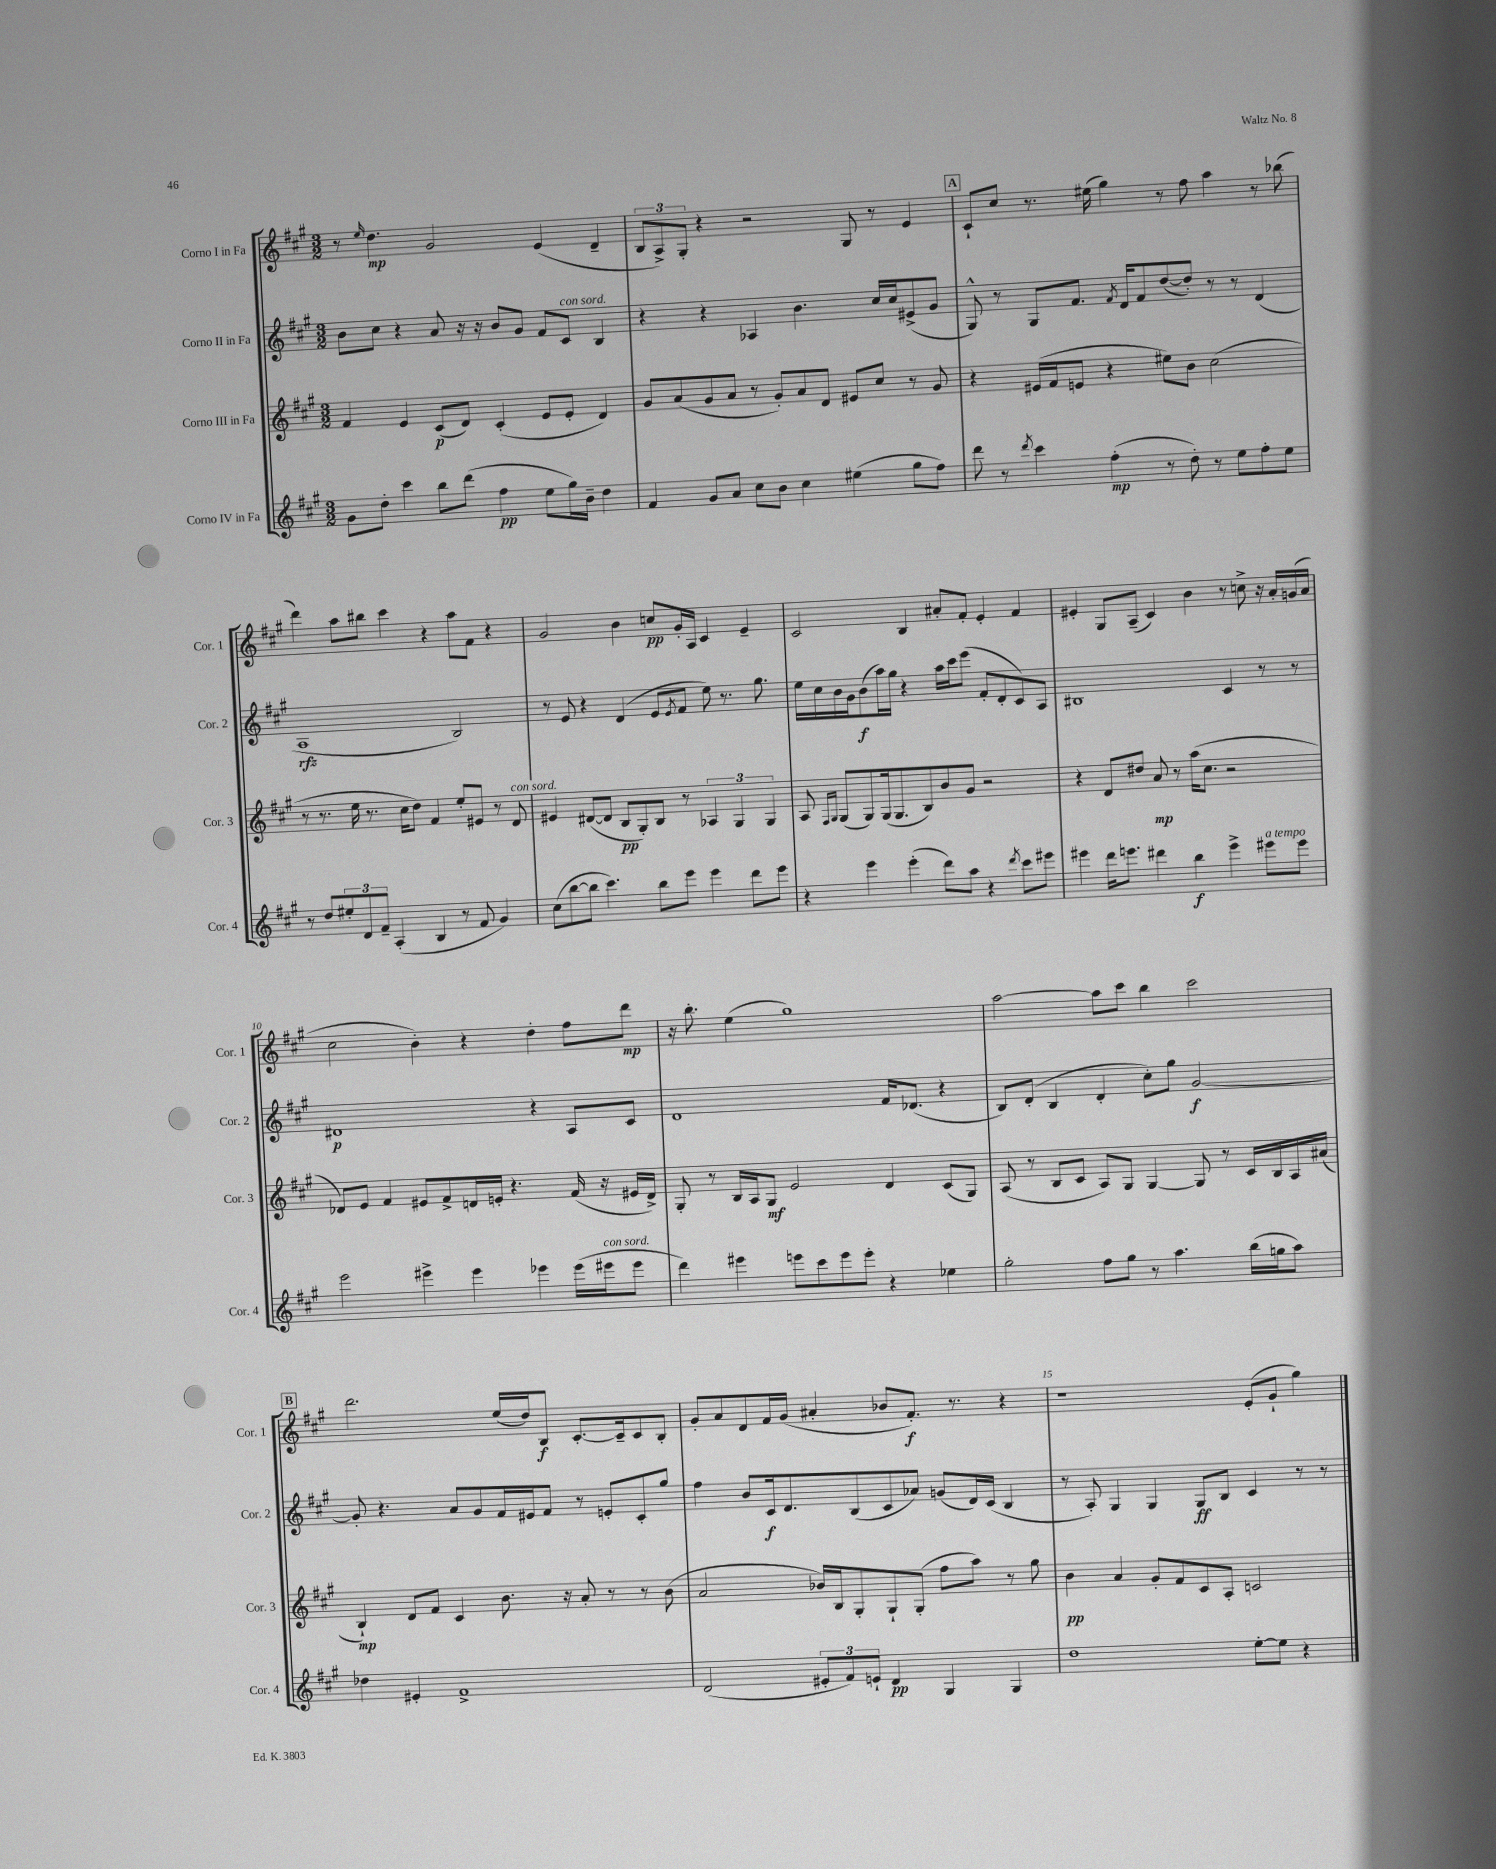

**kern	**dynam	**kern	**dynam	**kern	**dynam	**kern	**dynam
*part4	*part4	*part3	*part3	*part2	*part2	*part1	*part1
*staff4	*staff4	*staff3	*staff3	*staff2	*staff2	*staff1	*staff1
*I"Corno IV in Fa	*	*I"Corno III in Fa	*	*I"Corno II in Fa	*	*I"Corno I in Fa	*
*I'Cor. 4	*	*I'Cor. 3	*	*I'Cor. 2	*	*I'Cor. 1	*
*clefG2	*	*clefG2	*	*clefG2	*	*clefG2	*
*k[f#c#g#]	*	*k[f#c#g#]	*	*k[f#c#g#]	*	*k[f#c#g#]	*
*M3/2	*	*M3/2	*	*M3/2	*	*M3/2	*
=3	=3	=3	=3	=3	=3	=3	=3
8g#\L	.	4f#/	.	8b\L	.	8r	.
.	.	.	.	.	.	16qqee/	.
8dd'\J	.	.	.	8cc#\J	.	4.dd\	mp
4ccc#\	.	4e/	.	4r	.	.	.
8bb\L	.	(8c#/L	p	8a/	.	2g#/	.
(8ddd\J	.	8d/J)	.	16r	.	.	.
.	.	.	.	16r	.	.	.
4ff#\	pp	(4c#'/	.	8b/L	.	.	.
.	.	.	.	8g#/J	.	.	.
8ee\L	.	8e/L	.	8f#/L	.	(4e/	.
!	!	!	!	!LO:TX:a:i:t=con sord.	!	!	!
16gg#\L)	.	8e'/J	.	8c#/J	.	.	.
16b~\JJ	.	.	.	.	.	.	.
4dd\	.	4d/)	.	4B/	.	4d~/	.
=4	=4	=4	=4	=4	=4	=4	=4
4f#/	.	8g#/L	.	4r	.	12B/L	.
.	.	.	.	.	.	12A^/)	.
.	.	(8a/	.	.	.	.	.
.	.	.	.	.	.	12G#'/J	.
8g#/L	.	8g#/	.	4r	.	4r	.
8a/J	.	8a/J	.	.	.	.	.
8cc#\L	.	8r	.	4A-X/	.	2r	.
8b\J	.	8g#'/L)	.	.	.	.	.
4cc#\	.	8a/	.	4.b\	.	.	.
.	.	8d/J	.	.	.	.	.
(4ee#X\	.	8e#X/L	.	.	.	8G#/	.
.	.	8cc#/J	.	16cc#/LL	.	8r	.
.	.	.	.	16cc#/J	.	.	.
8gg#\L	.	8r	.	(8e#X^/	.	4e/	.
8ff#\J)	.	8g#/	.	8g#/J	.	.	.
!!LO:REH:place=s1:t=A
=5	=5	=5	=5	=5	=5	=5	=5
8ddd\	.	4r	.	8G#^^/)	.	8c#`/L	.
8r	.	.	.	8r	.	8cc#/J	.
8qddd/	.	.	.	.	.	.	.
4ccc#\	.	(16e#X/LL	.	8G#/L	.	8.r	.
.	.	16f#/J	.	.	.	.	.
.	.	8en/J	.	8.f#/J	.	.	.
.	.	.	.	.	.	(16ee#X\	.
(4ff#'\	mp	4r	.	.	.	4gg#\)	.
.	.	.	.	8qf#/	.	.	.
.	.	.	.	16d/KL	.	.	.
.	.	.	.	8f#/	.	.	.
8r	.	8ee#X\L)	.	([8dd/	.	8r	.
8dd'\)	.	8b\J	.	8dd'/J])	.	8ff#\	.
8r	.	(2cc#\	.	8r	.	4aa\	.
8ee\L	.	.	.	8r	.	.	.
8ff#'\	.	.	.	(4d/	.	8r	.
8ee\J	.	.	.	.	.	(8bb-X\	.
!!LO:LB:g=z
=6	=6	=6	=6	=6	=6	=6	=6
8r	.	8r	.	1A	rfz	4ddd\)	.
8dd/L	.	8.r	.	.	.	.	.
12ee#X'/	.	.	.	.	.	8aa\L	.
.	.	16ee\	.	.	.	.	.
12d/	.	.	.	.	.	.	.
.	.	8.r	.	.	.	8bb#X\J	.
12f#~/J	.	.	.	.	.	.	.
(4A'/	.	.	.	.	.	4ccc#\	.
.	.	16cc#\KL	.	.	.	.	.
.	.	8dd\J)	.	.	.	.	.
4B/	.	4f#/	.	.	.	4r	.
8r	.	8ee'/L	.	2B/)	.	8aa\L	.
8f#/	.	8e#X/J	.	.	.	8f#\J	.
4g#/)	.	8r	.	.	.	4r	.
!	!	!LO:TX:a:i:t=con sord.	!	!	!	!	!
.	.	8d/	.	.	.	.	.
=7	=7	=7	=7	=7	=7	=7	=7
(8cc#\L	.	4e#X/	.	8r	.	2g#/	.
[8bb\	.	.	.	8e/	.	.	.
8bb\J]	.	([8d#X/L	.	4r	.	.	.
4.ccc#\)	.	8d#/J]	.	.	.	.	.
.	.	8B/L	pp	(4d/	.	4b\	.
.	.	8G#'/)	.	.	.	.	.
8bb\L	.	8B/J	.	8e/L	.	8ccn/L	pp
.	.	.	.	8qe/	.	.	.
8eee\J	.	8r	.	8f#/J	.	16g#'/L	.
.	.	.	.	.	.	16A/JJ	.
4eee\	.	6A-X/	.	8ee\)	.	4c#/	.
.	.	.	.	8.r	.	.	.
.	.	6G#/	.	.	.	.	.
8ddd\L	.	.	.	.	.	4e~/	.
.	.	.	.	8.gg#\	.	.	.
.	.	6G#/	.	.	.	.	.
8eee\J	.	.	.	.	.	.	.
=8	=8	=8	=8	=8	=8	=8	=8
4r	.	8A/	.	16ee\LL	.	2c#/	.
.	.	.	.	16cc#\	.	.	.
.	.	16qqF#/LL	.	.	.	.	.
.	.	16qqG#/JJ	.	.	.	.	.
.	.	(8G#/L	.	16b\	.	.	.
.	.	.	.	16g#\J	.	.	.
4eee\	.	8G#/)	.	(8b\	f	.	.
.	.	(16G#/k	.	16aa\L)	.	.	.
.	.	8.G#/	.	16gg#\JJ	.	.	.
(4eee'\	.	.	.	4r	.	4B/	.
.	.	8B/)	.	.	.	.	.
8ddd\L)	.	8b/	.	16aa\LL	.	8a#X'/L	.
.	.	.	.	16ccc#\J	.	.	.
8aa\J	.	8g#/J	.	(8eee\J	.	8f#'/J	.
4r	.	2r	.	8f#'/L	.	4e'/	.
.	.	.	.	8d'/	.	.	.
8qddd/	.	.	.	.	.	.	.
8ccc#\L	.	.	.	8c#/)	.	4f#/	.
8eee#X\J	.	.	.	8A/J	.	.	.
=9	=9	=9	=9	=9	=9	=9	=9
4eee#X\	.	4r	.	1B#X	.	4e#X'/	.
16ddd\KL	.	8d/L	.	.	.	8G#/L	.
8.eeen\J	.	.	.	.	.	.	.
.	.	8dd#X/J	.	.	.	(8A~/J	.
4ddd#X\	.	8a/	mp	.	.	4c#/)	.
.	.	8r	.	.	.	.	.
4bb\	f	(16aa\KL	.	.	.	4b\	.
.	.	8.cc#\J	.	.	.	.	.
4eee^\	.	2r	.	4c#/	.	8r	.
.	.	.	.	.	.	8ccn^\	.
!LO:TX:a:i:t=a tempo	!	!	!	!	!	!	!
8eee#X\L	.	.	.	8r	.	16r	.
.	.	.	.	.	.	16a'/LL	.
8eee#\J	.	.	.	8r	.	(16gn/	.
.	.	.	.	.	.	16a/JJ	.
!!LO:LB:g=z
=10	=10	=10	=10	=10	=10	=10	=10
2eee\	.	8d-X/L)	.	1d#X	p	2cc#\	.
.	.	8e/J	.	.	.	.	.
.	.	4f#/	.	.	.	.	.
4eee#X^\	.	8e#X/L	.	.	.	4b'\)	.
.	.	8f#^/	.	.	.	.	.
4eee#\	.	16dn/L	.	.	.	4r	.
.	.	16en'/JJ	.	.	.	.	.
.	.	4.r	.	.	.	.	.
4eee-X\	.	.	.	4r	.	4dd'\	.
(16eee-\LL	.	(16f#/	.	8A/L	.	8ff#\L	.
!LO:TX:a:i:t=con sord.	!	!	!	!	!	!	!
16eee#X\J	.	16r	.	.	.	.	.
8eee#\J	.	16e#X/LL	.	8c#/J	.	8ddd\J	mp
.	.	16d^/JJ)	.	.	.	.	.
=11	=11	=11	=11	=11	=11	=11	=11
4ddd\)	.	8G#'/	.	1d	.	16r	.
.	.	.	.	.	.	8.bb'\	.
.	.	8r	.	.	.	.	.
4eee#X\	.	16B/LL	.	.	.	(4ee\	.
.	.	16A/J	.	.	.	.	.
.	.	8G#/J	mf	.	.	.	.
8eeen\L	.	2e/	.	.	.	1gg#)	.
8ccc#\	.	.	.	.	.	.	.
8eee\	.	.	.	.	.	.	.
8eee'\J	.	.	.	.	.	.	.
4r	.	4d/	.	16f#/KL	.	.	.
.	.	.	.	(8.d-X/J	.	.	.
4ee-X\	.	(8c#/L	.	4r	.	.	.
.	.	8G#/J)	.	.	.	.	.
=12	=12	=12	=12	=12	=12	=12	=12
2gg#'\	.	(8A/	.	8B/L)	.	[2aa\	.
.	.	8r	.	(8d'/J	.	.	.
.	.	8B/L	.	4B/	.	.	.
.	.	8c#/J	.	.	.	.	.
8ff#\L	.	8A/L)	.	4d'/	.	8aa\L]	.
8gg#\J	.	8G#/J	.	.	.	8ccc#\J	.
8r	.	[4G#/	.	8cc#'\L)	.	4bb\	.
4.aa\	.	.	.	8gg#\J	.	.	.
.	.	8G#/]	.	[2g#/	f	2ccc#\	.
.	.	8r	.	.	.	.	.
(16bb\LL	.	16c#/LL	.	.	.	.	.
16ggn\J	.	16B/	.	.	.	.	.
8aa\J)	.	16A/	.	.	.	.	.
.	.	(16a#X/JJ	.	.	.	.	.
!!LO:LB:g=z
!!LO:REH:place=s1:t=B
=13	=13	=13	=13	=13	=13	=13	=13
4dd-X\	.	4B`/)	mp	8g#'/]	.	2.ddd\	.
.	.	.	.	4.r	.	.	.
4e#X'/	.	8d/L	.	.	.	.	.
.	.	8f#/J	.	.	.	.	.
1f#^	.	4c#/	.	8a/L	.	.	.
.	.	.	.	8g#/	.	.	.
.	.	8.b\	.	16f#/L	.	(16ee/LL	.
.	.	.	.	16e#X/J	.	16dd/J)	.
.	.	.	.	8f#/J	.	8B/J	f
.	.	16r	.	.	.	.	.
.	.	8a'/	.	8r	.	[8.c#'/L	.
.	.	8r	.	8en'/L	.	.	.
.	.	.	.	.	.	16c#~/k]	.
.	.	8r	.	8c#'/	.	8c#/	.
.	.	(8b\	.	8gg#/J	.	8B'/J	.
=14	=14	=14	=14	=14	=14	=14	=14
(2d/	.	2a/	.	4ff#\	.	8g#'/L	.
.	.	.	.	.	.	8a/	.
.	.	.	.	8b/L	.	8d/	.
.	.	.	.	16c#/k	f	16f#/L	.
.	.	.	.	8.d/	.	(16g#/JJ	.
12e#X'/L	.	16b-X/LL)	.	.	.	4a#X'/	.
.	.	16B/J	.	.	.	.	.
12f#/)	.	.	.	.	.	.	.
.	.	8G#'/	.	(8B/	.	.	.
12en`/J	.	.	.	.	.	.	.
4d/	pp	8G#`/	.	8c#/	.	8b-X/L	.
.	.	(8G#'/J	.	8a-X/J)	.	8.f#'/J)	f
4G#/	.	8ff#\L	.	(8gn/L	.	.	.
.	.	.	.	.	.	8.r	.
.	.	8aa\J)	.	16d/L)	.	.	.
.	.	.	.	(16c#/JJ	.	.	.
4G#/	.	8r	.	4B/	.	4r	.
.	.	8gg#\	.	.	.	.	.
=15	=15	=15	=15	=15	=15	=15	=15
1dd	.	4b\	pp	8r	.	1r	.
.	.	.	.	8A'/)	.	.	.
.	.	4a/	.	4G#/	.	.	.
.	.	8g#'/L	.	4G#/	.	.	.
.	.	8f#/	.	.	.	.	.
.	.	8c#/	.	8G#/L	ff	.	.
.	.	8A'/J	.	8B/J	.	.	.
[8ee'\L	.	2cn/	.	4c#/	.	(8e'/L	.
8ee\J]	.	.	.	.	.	8g#`/J	.
4r	.	.	.	8r	.	4gg#\)	.
.	.	.	.	8r	.	.	.
==	==	==	==	==	==	==	==
*-	*-	*-	*-	*-	*-	*-	*-
